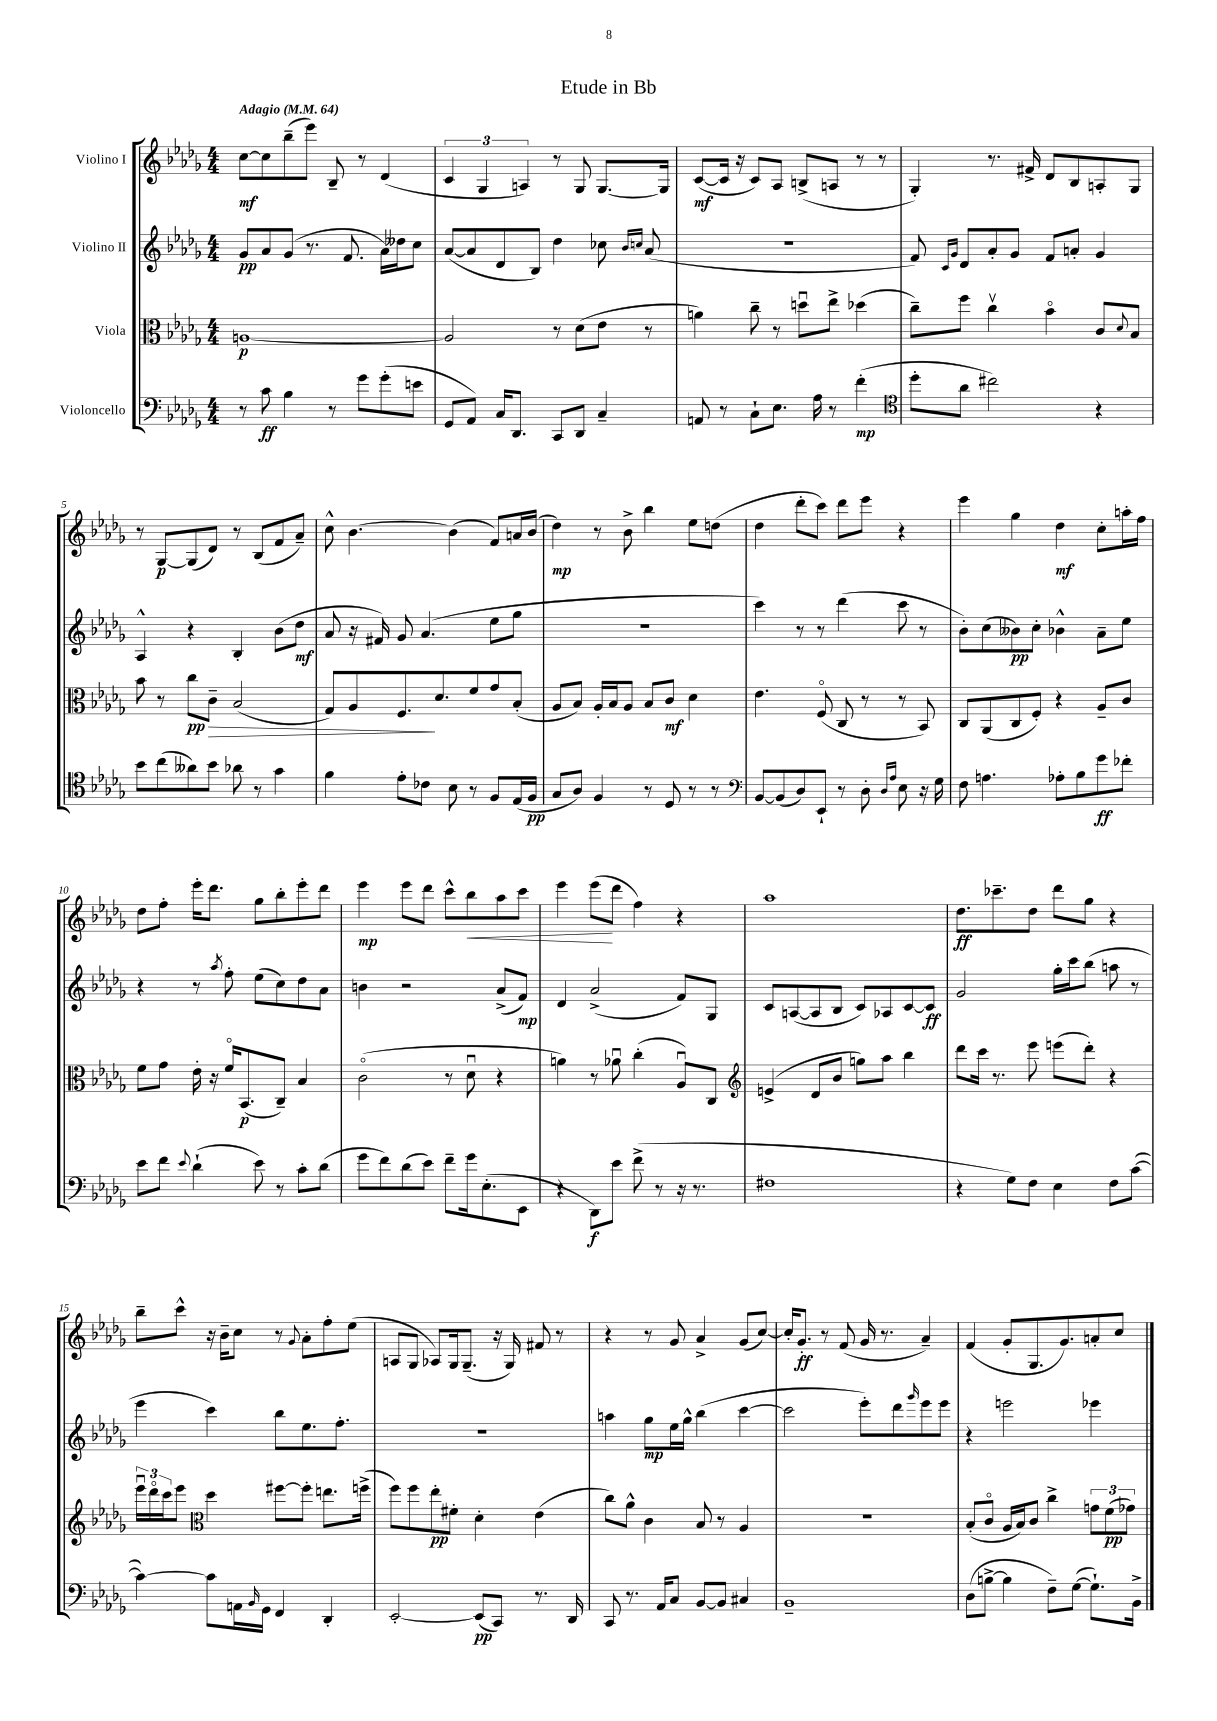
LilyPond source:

\header { title = "Etude in Bb" }
<<
\new StaffGroup <<
\new Staff = "s0" \with { instrumentName = "Violino I" } {
    \clef treble \key des \major \numericTimeSignature \time 4/4 \tempo "Adagio" 4 = 64
    c''8~\mf c''8 bes''8--( ees'''8) bes8-- r8 des'4( |
    \tuplet 3/2 { c'4 ges4 a4) } r8 ges8 ges8.~ ges16 |
    c'8~\mf( c'16 r16 c'8) aes8 b8->( a8 r8 r8 |
    ges4-.) r8. fis'16-> des'8 bes8 a8-. ges8 |
    r8 ges8~\p ges8( des'8) r8 bes8( f'8 aes'8--) |
    c''8-^ bes'4.~ bes'4( f'8) a'16 bes'16( |
    des''4\mp) r8 bes'8-> bes''4 ees''8 d''8( |
    des''4 des'''8-. c'''8) des'''8 ees'''8 r4 |
    ees'''4 ges''4 des''4\mf c''8-. a''16-. f''16 |
    des''8 f''8-. ees'''16-. des'''8. ges''8 bes''8-. ees'''8-. des'''8 |
    ees'''4\mp ees'''8 des'''8 c'''8-^ bes''8\< aes''8 c'''8 |
    ees'''4 ees'''8\!( des'''8 f''4) r4 |
    aes''1 |
    des''8.\ff ces'''8.-- des''8 des'''8 ges''8 r4 |
    bes''8-- c'''8-^ r16 bes'16-- c''8 r8 \appoggiatura { ges'8 } aes'8-. f''8-. ees''8( |
    a8 ges8 aes8) ges16 ges8.--( r16 ges16) fis'8 r8 |
    r4 r8 ges'8 aes'4-> ges'8( c''8~) |
    c''16-. ges'8.-.\ff r8 f'8( ges'16 r8. aes'4--) |
    f'4( ges'8-. ges8. ges'8.) a'8-. c''8 \bar "|." |
}
\new Staff = "s1" \with { instrumentName = "Violino II" } {
    \clef treble \key des \major \numericTimeSignature \time 4/4
    ges'8\pp aes'8 ges'8( r8. f'8. aes'16) deses''16 c''8 |
    aes'8~( aes'8 des'8 bes8) des''4 ces''8 \grace { bes'16 c''16 } aes'8( |
    R1 |
    f'8) \grace { c'16 ges'16 } des'8 aes'8-. ges'8 f'8 a'8-. ges'4 |
    aes4-^ r4 bes4-. bes'8( des''8\mf |
    aes'8 r16 fis'16) ges'8 aes'4.( ees''8 ges''8 |
    r1 |
    c'''4) r8 r8 des'''4( c'''8 r8 |
    bes'8-.) c''8( beses'8\pp) c''8-. bes'4-^ aes'8-- ees''8 |
    r4 r8 \acciaccatura { aes''8 } f''8-. ees''8( c''8) des''8 aes'8 |
    b'4 r2 aes'8->( f'8\mp) |
    des'4 aes'2->( f'8) ges8 |
    c'8 a8~( a8 bes8 c'8) aes8 c'8~ c'8\ff |
    ges'2 ges''16-. c'''16 bes''8( a''8 r8 |
    ees'''4 c'''4) bes''8 ees''8. f''8.-. |
    R1 |
    a''4 ges''8\mp ees''16 ges''16-^ bes''4( c'''4~ |
    c'''2 ees'''8-.) des'''8 \grace { ges'''16 } ees'''8 ees'''8 |
    r4 e'''2 ees'''4 \bar "|." |
}
\new Staff = "s2" \with { instrumentName = "Viola" } {
    \clef alto \key des \major \numericTimeSignature \time 4/4
    a1~\p |
    a2 r8 des'8( ees'8 r8 |
    a'4) c''8-- r8 d''8\downbow ees''8-> des''4( |
    c''8--) f''8 c''4\upbow bes'4\flageolet c'8 \appoggiatura { des'8 } bes8 |
    bes'8 r8 c''8\pp c'8--\> bes2( |
    ges8) aes8 f8.\! des'8. f'8 ges'8 bes8-.( |
    aes8 bes8) aes16-. bes16 aes8 bes8 c'8\mf des'4 |
    ees'4. f8\flageolet( c8 r8 r8 bes,8) |
    c8 aes,8( c8 f8-.) r4 aes8-- c'8 |
    f'8 ges'8 ees'16-. r16 f'16\flageolet bes,8.\p( c8--) bes4 |
    c'2\flageolet( r8 des'8\downbow r4 |
    a'4) r8 aes'8\downbow c''4-.( aes8\downbow) c8 |
    \clef treble e'4->( des'8 bes'8 g''8) aes''8 bes''4 |
    des'''8 c'''16 r8. ees'''8 e'''8( des'''8-.) r4 |
    \tuplet 3/2 { ees'''16\downbow des'''16\flageolet c'''16 } ees'''8 \clef alto des''4 fis''8~ fis''8-. e''8. f''16->( |
    f''8) f''8 ees''8-.\pp fis'8-. des'4-. ees'4( |
    c''8) aes'8-^ c'4 bes8 r8 aes4 |
    R1 |
    bes8-.( c'8\flageolet aes16 bes16) c'8 c''4-> \tuplet 3/2 { g'8 f'8\pp( ges'8) } \bar "|." |
}
\new Staff = "s3" \with { instrumentName = "Violoncello" } {
    \clef bass \key des \major \numericTimeSignature \time 4/4
    r8 c'8\ff bes4 r8 ges'8 ges'8-.( e'8 |
    ges,8 aes,8) c16 des,8. c,8 des,8 c4-- |
    a,8 r8 c8-! ees8. aes16 r8 f'4-.\mp( |
    \clef tenor des''8-. aes'8 cis''2) r4 |
    bes'8 c''8( aeses'8) bes'8 aes'8 r8 ges'4 |
    f'4 ees'8-. ces'8 bes8 r8 f8 ees16( f16\pp |
    ges8 aes8) f4 r8 des8 r8 r8 |
    \clef bass bes,8~ bes,8( des8) ees,8-! r8 des8-. \grace { des16 aes16 } ees8 r16 ges16 |
    f8 a4. aes8-. bes8 ges'8\ff fes'8-. |
    ees'8 f'8 \appoggiatura { ees'8 } des'4-!( ees'8) r8 c'8-. des'8( |
    ges'8 f'8) des'8( ees'8) f'8-- ges'16 ees8.-.( ees,8 |
    r4 des,8\f) ees'8 f'8->( r8 r16 r8. |
    fis1 |
    r4 ges8) f8 ees4 f8 c'8~( |
    c'4~) c'8 a,16 \grace { bes,16 } ges,16 f,4 des,4-. |
    ees,2~-. ees,8\pp( c,8) r8. des,16 |
    c,8 r8. aes,16 c8 bes,8~ bes,8 cis4 |
    bes,1-- |
    des8( b8~-> b4 f8--) ges8~( ges8.-!) bes,16-> \bar "|." |
}
>>
>>
